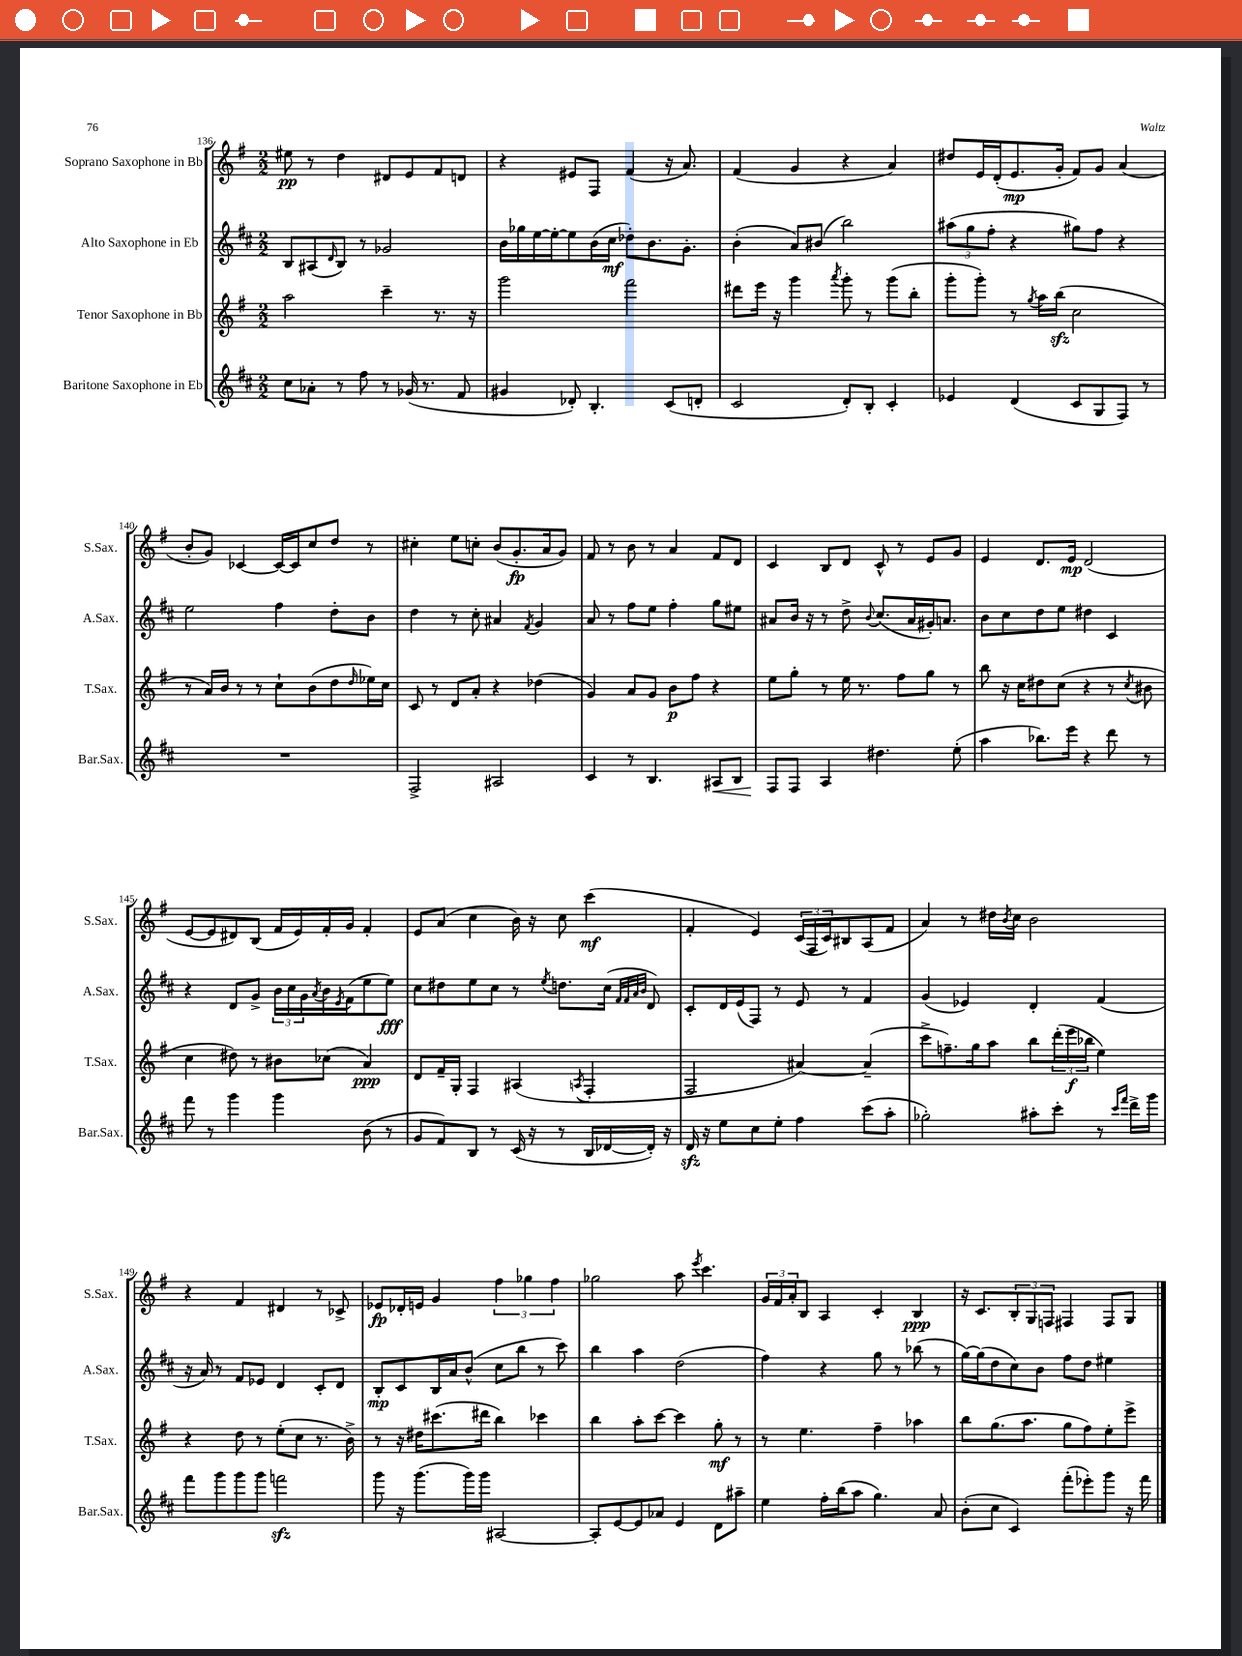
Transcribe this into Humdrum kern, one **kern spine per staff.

**kern	**kern	**kern	**kern
*staff4	*staff3	*staff2	*staff1
*clefG2	*clefG2	*clefG2	*clefG2
*k[f#c#]	*k[f#]	*k[f#c#]	*k[f#]
*M2/2	*M2/2	*M2/2	*M2/2
8cc#	2aa	8B	8ee#
8a-'	.	(8A#	8r
.	.	16qqd	.
8r	.	8B)	4dd
8ff#	.	8r	.
8r	4ccc~	2g-	8d#
(16g-	.	.	8e
8.r	.	.	.
.	8.r	.	8f#
8f#	.	.	8d
.	16r	.	.
=	=	=	=
4g#	2ggg	16b	4r
.	.	16gg-	.
.	.	[16ee	.
.	.	16ee'_	.
8d-')	.	8ee]	8e#
4.B'	.	(16b	8F#
.	.	16cc#	.
.	2fff#	8dd-')	(4f#
.	.	8.b	.
(8c#	.	.	16r
.	.	8.g'	8.a)
8d'	.	.	.
=	=	=	=
2c#	8ddd#	(4b'	(4f#
.	16eee	.	.
.	16r	.	.
.	4ggg	8a)	4g
.	.	(8b#	.
.	8qaaa	.	.
8d')	8ggg'	2bb)	4r
8B'	8r	.	.
4c#'	(8ggg	.	4a)
.	8bb'	.	.
=	=	=	=
4e-	8ggg'	(12aa#	8dd#
.	.	12gg	.
.	8ggg')	.	16e
.	.	12ff#'	.
.	.	.	(16d'
(4d	8r	4r	8.e
.	8qgg	.	.
.	16aa	.	.
.	(16bb	.	16g'
8c#	2cc	8gg#)	8f#)
8G	.	8ff#	8g
8F#)	.	4r	(4a
8r	.	.	.
=	=	=	=
1r	8r	2ee	8b'
.	16a)	.	8g)
.	16b	.	.
.	8r	.	[4c-
.	8r	.	.
.	8cc`	4ff#	16c-_
.	.	.	16c-]
.	(8b	.	8cc
.	8dd	8dd'	8dd
.	16qqdd	.	.
.	16ee-)	8b	8r
.	16cc	.	.
=	=	=	=
2F#^	8c	4dd	4cc#'
.	8r	.	.
.	8d	8r	8ee
.	8a'	8cc#'	8cc'
2A#	4r	4a#	(8b
.	.	.	8.g'
.	.	8qf#	.
.	(4dd-	4g	.
.	.	.	16a
.	.	.	8g)
=	=	=	=
4c#	4g)	8a	8f#
.	.	8r	8r
8r	8a	8ff#	8b
4.B	8g	8ee	8r
.	8b	4ff#'	4a
.	8ff#	.	.
8A#	4r	8gg	8f#
8B	.	8ee#	8d
=	=	=	=
8F#	8ee	8a#	4c
8F#	8gg'	16b	.
.	.	16r	.
4A	8r	8r	8B
.	16ee	8dd^	8d
.	8.r	.	.
.	.	8qqb	.
4.dd#	.	(8.cc#	8c^^
.	8ff#	.	8r
.	.	16a#	.
.	8gg	16g#')	8e
.	.	8.a	.
(8ee'	8r	.	8g
=	=	=	=
4aa	8bb	8b	4e
.	16r	8cc#	.
.	16cc	.	.
8.bb-)	8dd#	8dd	8.d
.	(8cc	8ee	.
16eee	.	.	16e
4r	4r	4dd#	(2d
8ddd	8r	4c#	.
.	8qcc	.	.
8r	8b#	.	.
=	=	=	=
8fff#	4cc	4r	[8e
8r	.	.	8e]
4ggg	8dd#)	8d	8d#)
.	8r	8g^	(8B
4ggg	8b#	24b	16f#
.	.	24cc#	.
.	.	.	16e)
.	.	24g	.
.	.	8qa	.
.	(8cc-	16b	16f#'
.	.	8qe	.
.	.	(16f#	16g
(8b	4a)	8ee	4f#'
8r	.	8ee)	.
=	=	=	=
8g	8d	8cc#	8e
8f#)	16f#~	8dd#	(8a
.	16G'	.	.
8B	4F#	8ee	4cc
8r	.	8cc#	.
(16c#	(4A#	8r	16b)
16r	.	.	16r
.	.	8qee	.
8r	.	8.dd	8cc
.	8qA	.	.
16B	4F#'	.	(4ccc
[16d-	.	(16cc#	.
.	.	32qqf#	.
.	.	32qqf#	.
.	.	32qqa	.
.	.	32qqb	.
16d-'])	.	8d)	.
16r	.	.	.
=	=	=	=
16d	2F#	8c#'	4f#'
16r	.	.	.
8ee	.	16d	.
.	.	(16e	.
8cc#	.	8F#)	4e)
8ee'	.	8r	.
4ff#	[4a#)	8e	(24c
.	.	.	24F#
.	.	.	24c)
.	.	8r	8B#
(8ccc#	(4a#~]	4f#	(8A
8aa'	.	.	8f#
=	=	=	=
2gg-')	8ccc^	(4g	4a)
.	8.ff~)	.	.
.	.	4e-)	8r
.	16gg	.	.
.	8aa	.	16dd#
.	.	.	8qb
.	.	.	16cc
8aa#'	8bb	4d'	2b
8ccc#'	(24ddd'	.	.
.	24eee	.	.
.	24bb-	.	.
8r	4ee)	(4f#	.
16qqccc#	.	.	.
16qqfff#	.	.	.
16ddd^	.	.	.
16ggg	.	.	.
=	=	=	=
8fff#	4r	16r	4r
.	.	16a)	.
8ggg	.	8r	.
8ggg	8dd	8f#	4f#
8ggg	8r	8e-	.
2fff	(8ee'	4d	4d#
.	8cc	.	.
.	8.r	8c#'	8r
.	.	8d	8c-^
.	16b^)	.	.
=	=	=	=
8ggg	8r	8B'	8e-
16r	16r	8c#	16d-'
(8.ggg	16dd#	.	16e
.	(8.ccc#	16B	4g
.	.	16a	.
16ggg)	.	(8b^^	.
16ggg	16ddd#	.	.
[2A#	4bb)	8cc#	6ff#
.	.	8bb	.
.	.	.	6gg-
.	4ccc-	8r	.
.	.	.	6ff#
.	.	8ccc#)	.
=	=	=	=
8A#']	4bb	4bb	2gg-
[8e	.	.	.
8e]	8aa'	4aa	.
8a-	[8ccc	.	.
4e	4ccc]	(2dd	8aa
.	.	.	8qeee
.	.	.	4.ccc
8d	8gg'	.	.
8aa#~	8r	.	.
=	=	=	=
4ee	8r	4ff#)	24g
.	.	.	24f#
.	.	.	24a'
.	4.ee	.	8B
16ff#'	.	4r	4A
(16bb	.	.	.
8aa	.	.	.
4.gg)	4ff#~	8gg	4c'
.	.	8r	.
.	4aa-	(8bb-	4B
8a	.	8r	.
=	=	=	=
(8b'	8bb	[16gg)	16r
.	.	(16gg]	8.c
8cc#	(8.gg	8dd	.
4c#)	.	8cc#)	12B'
.	8.aa	.	.
.	.	.	12G
.	.	8b	.
.	.	.	12F
(8fff#'	8gg	8ff#	4F#
8eee-')	8ff#)	8dd	.
8ggg	8ee'	4ee#	8F#
16r	8eee^	.	8G
16fff#	.	.	.
==	==	==	==
*-	*-	*-	*-
